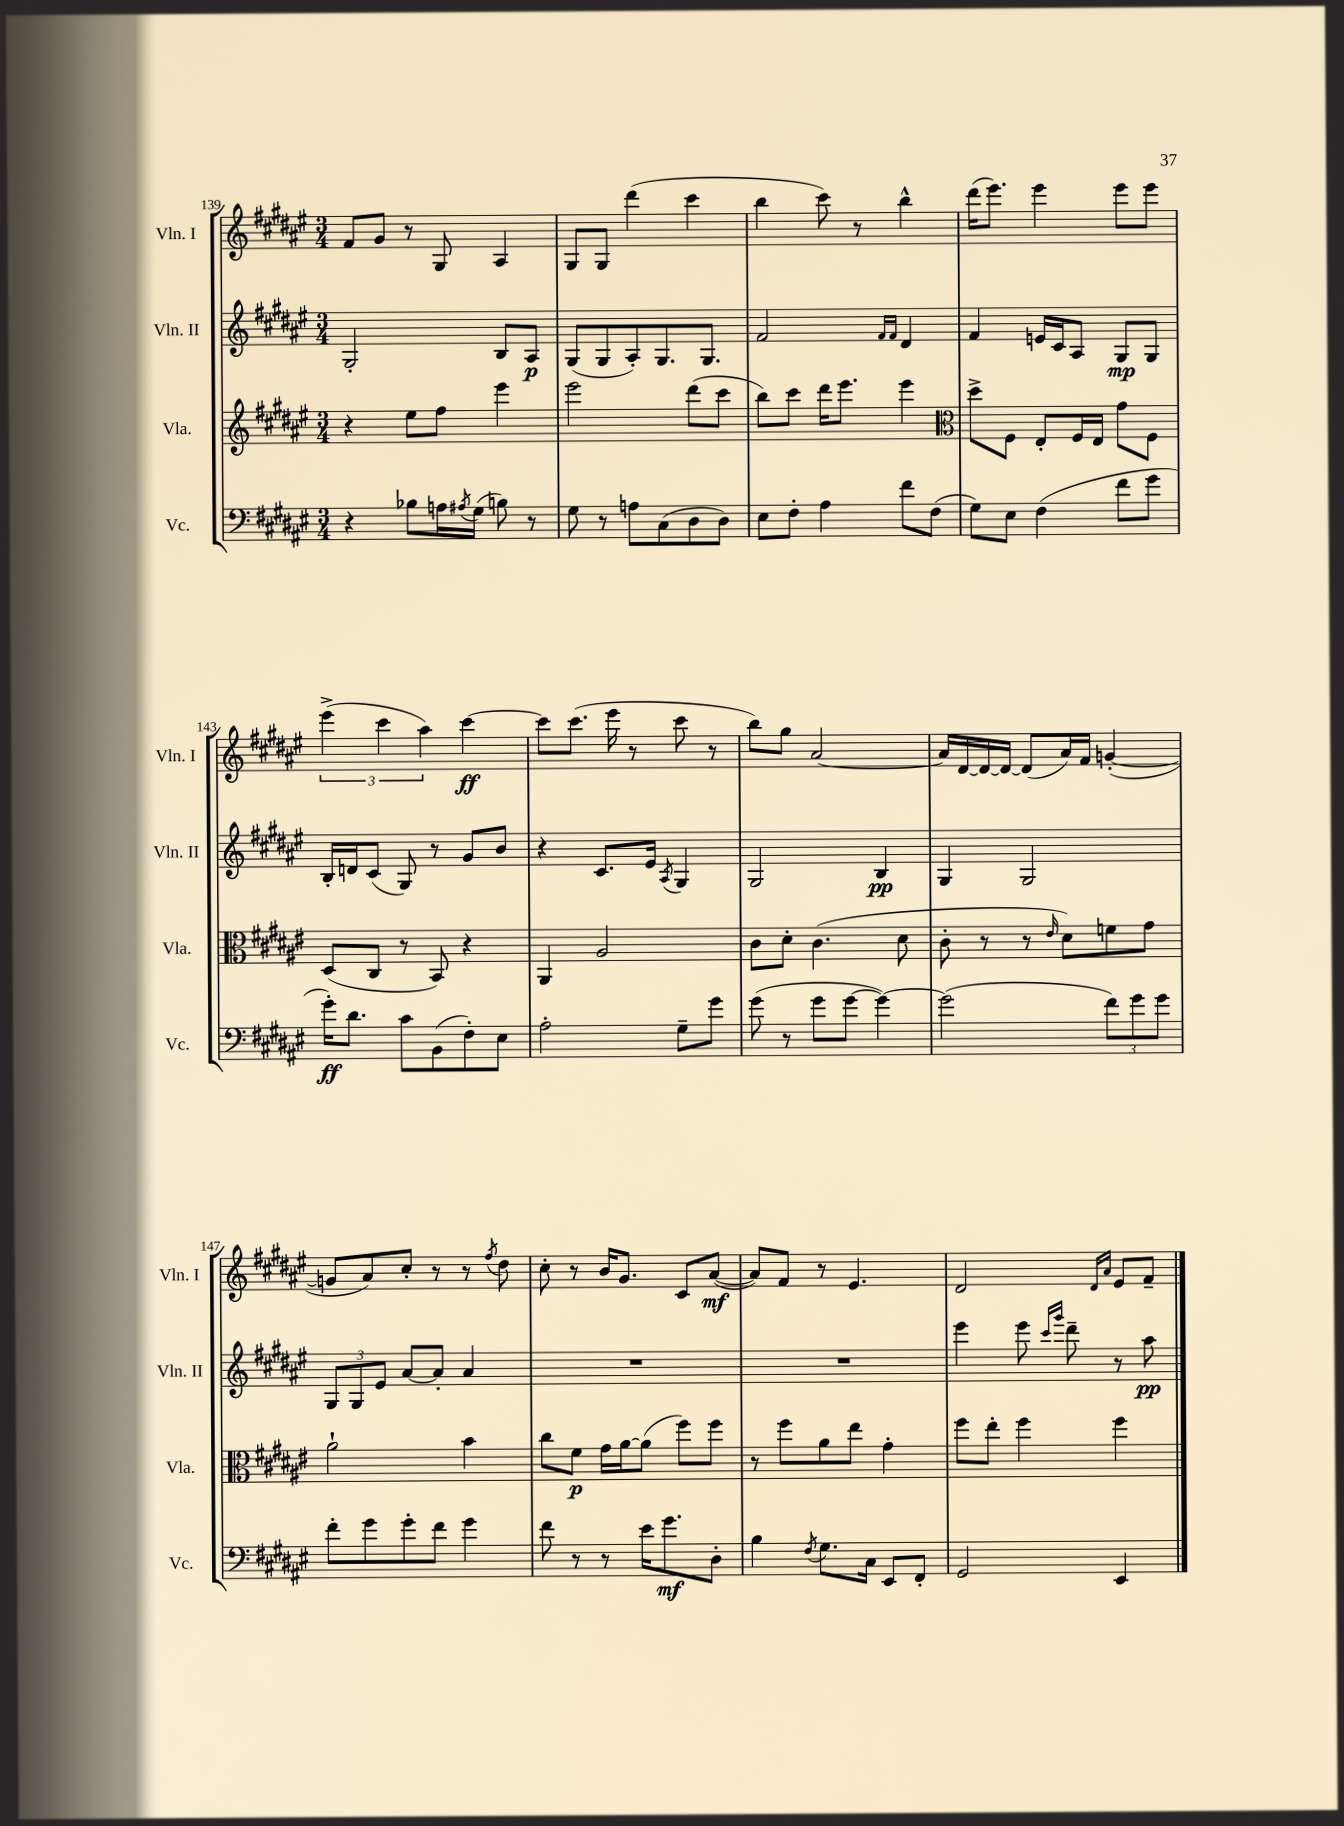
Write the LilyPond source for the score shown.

<<
\new StaffGroup <<
\new Staff = "s0" \with { instrumentName = "Vln. I" shortInstrumentName = "Vln. I" } {
    \clef treble \key fis \major \numericTimeSignature \time 3/4
    fis'8 gis'8 r8 gis8 ais4 |
    gis8 gis8 dis'''4( cis'''4 |
    b''4 cis'''8) r8 b''4-^ |
    dis'''16( eis'''8.) eis'''4 eis'''8 eis'''8 |
    \tuplet 3/2 { eis'''4->( cis'''4 ais''4) } cis'''4~\ff |
    cis'''8 cis'''8.( eis'''16 r8 cis'''8 r8 |
    b''8) gis''8 ais'2~ |
    ais'16 dis'16~ dis'16~ dis'16~ dis'8( ais'16) fis'16 g'4~-.( |
    g'8 ais'8) cis''8-. r8 r8 \acciaccatura { fis''8 } dis''8 |
    cis''8-. r8 b'16 gis'8. cis'8 ais'8~\mf( |
    ais'8) fis'8 r8 eis'4. |
    dis'2 \grace { dis'16 ais'16 } eis'8 fis'8-- \bar "|." |
}
\new Staff = "s1" \with { instrumentName = "Vln. II" shortInstrumentName = "Vln. II" } {
    \clef treble \key fis \major \numericTimeSignature \time 3/4
    gis2-. b8 ais8\p |
    gis8( gis8 ais8-.) gis8. gis8. |
    fis'2 \grace { fis'16 fis'16 } dis'4 |
    fis'4 e'16 cis'16 ais8 gis8\mp gis8 |
    b16-. d'16 cis'8( gis8) r8 gis'8 b'8 |
    r4 cis'8. eis'16 \acciaccatura { ais8 } gis4 |
    gis2 b4\pp |
    gis4 gis2 |
    \tuplet 3/2 { gis8 gis8 eis'8 } ais'8~ ais'8-. ais'4 |
    R2. |
    R2. |
    eis'''4 eis'''8 \grace { cis'''16 gis'''16 } dis'''8-- r8 ais''8\pp \bar "|." |
}
\new Staff = "s2" \with { instrumentName = "Vla." shortInstrumentName = "Vla." } {
    \clef treble \key fis \major \numericTimeSignature \time 3/4
    r4 eis''8 fis''8 eis'''4 |
    eis'''2 dis'''8( cis'''8 |
    b''8) cis'''8 dis'''16 eis'''8. eis'''4 |
    \clef alto dis''8-> fis8 eis8-. fis16 eis16 gis'8 fis8 |
    dis8( cis8 r8 b,8) r4 |
    ais,4 ais2 |
    cis'8 dis'8-. cis'4.( dis'8 |
    cis'8-. r8 r8 \grace { eis'16 } dis'8) f'8 gis'8 |
    ais'2-! b'4 |
    cis''8 fis'8\p gis'16 ais'16~ ais'8( fis''8) fis''8 |
    r8 fis''8 ais'8 eis''8 gis'4-. |
    fis''8 eis''8-. fis''4 fis''4 \bar "|." |
}
\new Staff = "s3" \with { instrumentName = "Vc." shortInstrumentName = "Vc." } {
    \clef bass \key fis \major \numericTimeSignature \time 3/4
    r4 bes8 a16 \acciaccatura { ais8 } gis16( b8) r8 |
    gis8 r8 a8 cis8( dis8 dis8) |
    eis8 fis8-. ais4 fis'8 fis8( |
    gis8) eis8 fis4( fis'8 gis'8 |
    gis'16-.\ff) dis'8. cis'8 b,8( fis8-.) eis8 |
    ais2-. gis8-- gis'8 |
    gis'8( r8 gis'8 gis'8~ gis'4~) |
    gis'2( \tuplet 3/2 { fis'8) gis'8 gis'8 } |
    fis'8-. gis'8 gis'8-. fis'8 gis'4 |
    fis'8 r8 r8 eis'16 gis'8.\mf dis8-. |
    b4 \acciaccatura { fis8 } gis8. cis16 eis,8 fis,8-. |
    gis,2 eis,4 \bar "|." |
}
>>
>>
\layout { \context { \Score currentBarNumber = #139 } }
